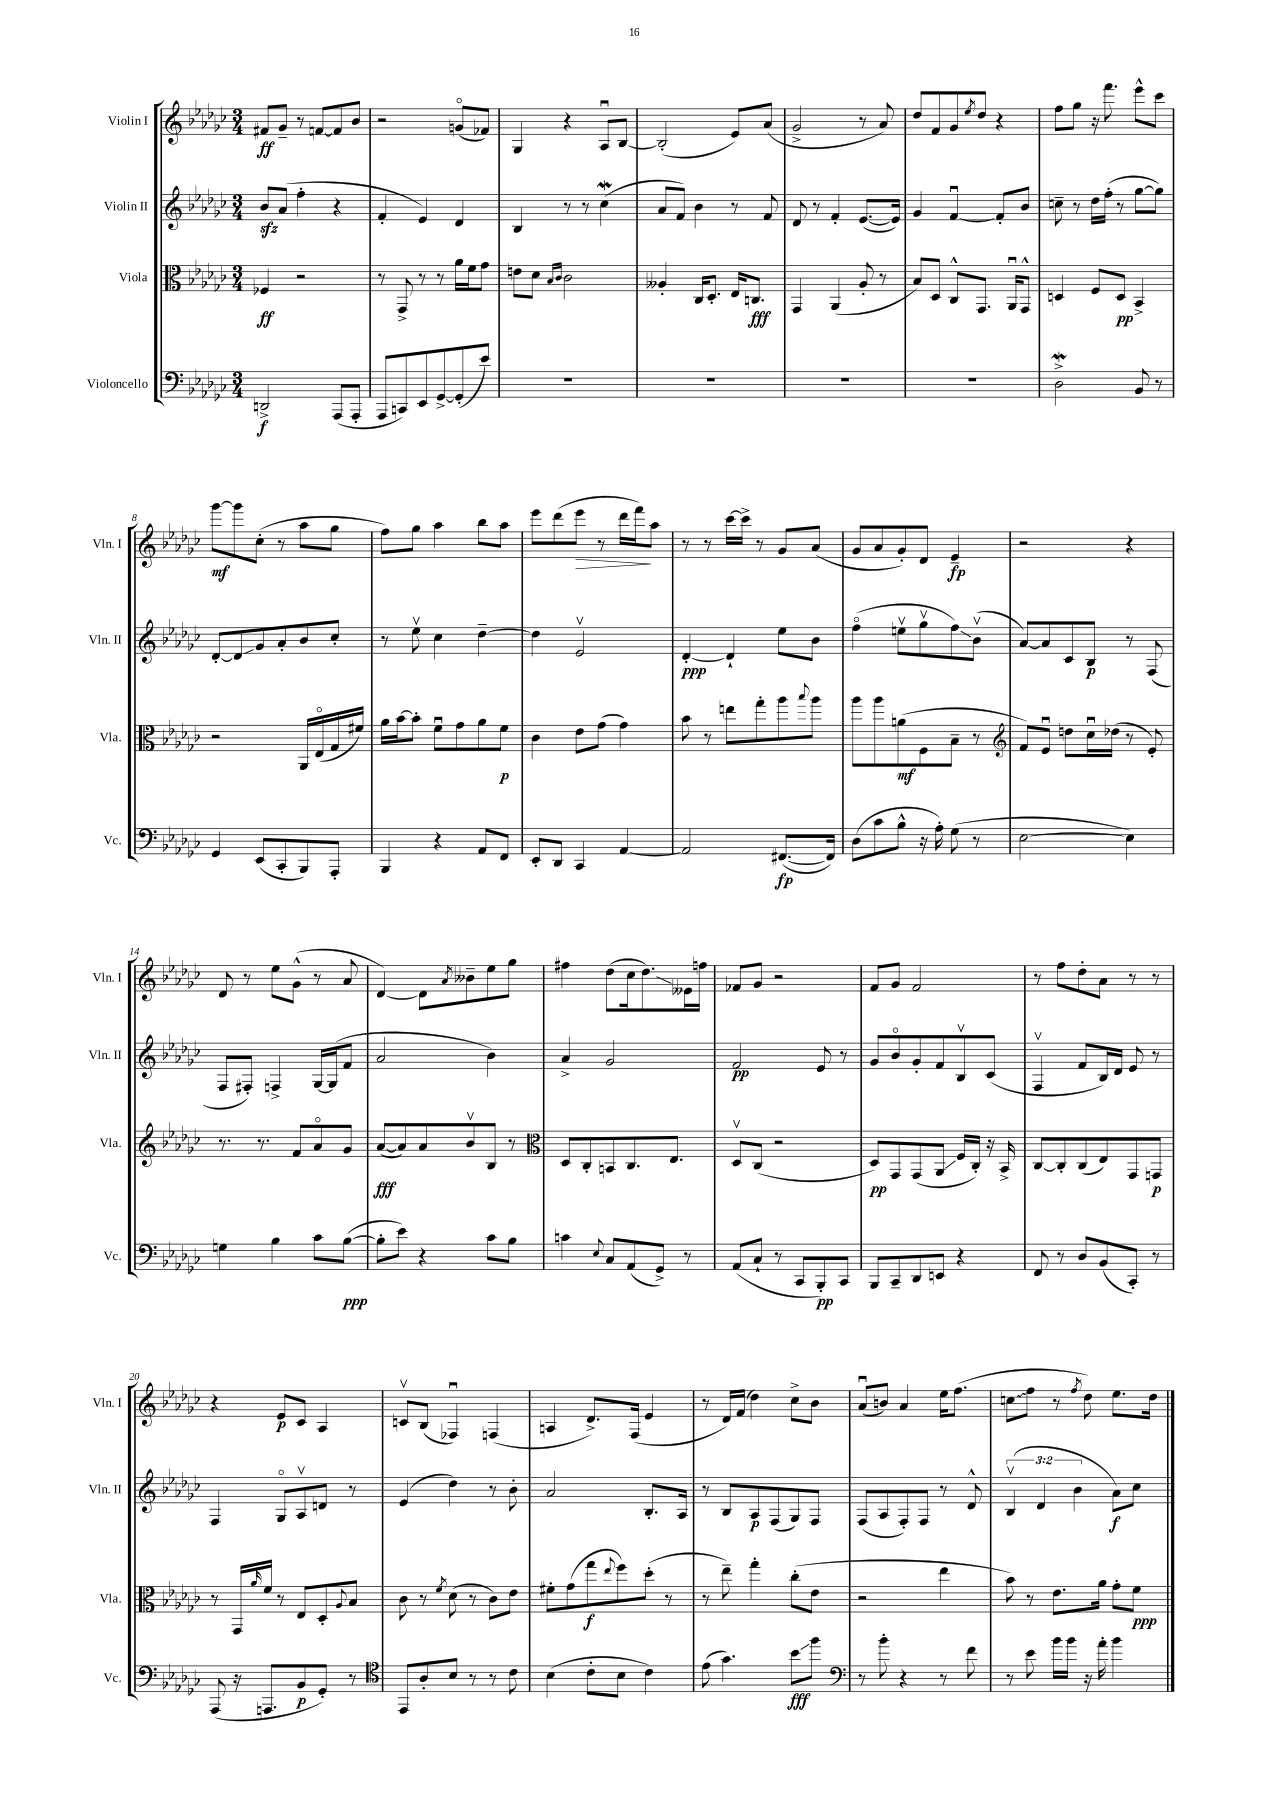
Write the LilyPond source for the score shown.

<<
\new StaffGroup <<
\new Staff = "s0" \with { instrumentName = "Violin I" shortInstrumentName = "Vln. I" } {
    \clef treble \key ges \major \numericTimeSignature \time 3/4
    fis'8\ff ges'8-- r8 f'8~ f'8 bes'8 |
    r2 g'8\flageolet( fes'8) |
    ges4 r4 aes8\downbow bes8~ |
    bes2-.( ees'8) aes'8( |
    ges'2-> r8 aes'8) |
    des''8 f'8 ges'8 \acciaccatura { ees''8 } des''8 r4 |
    f''8 ges''8 r16 f'''8. ees'''8-^ ces'''8 |
    ges'''8~\mf ges'''8 ces''8-.( r8 aes''8 ges''8 |
    f''8) ges''8 aes''4 bes''8 aes''8 |
    ees'''8 des'''8( ees'''8\> r8 des'''16 f'''16\!) aes''8 |
    r8 r8 ces'''16~ ces'''16-> r8 ges'8 aes'8( |
    ges'8 aes'8 ges'8-.) des'8 ees'4--\fp |
    r2 r4 |
    des'8 r8 ees''8 ges'8-^( r8 aes'8 |
    des'4~) des'8 \acciaccatura { aes'8 } beses'8-- ees''8 ges''8 |
    fis''4 des''8( ces''16 des''8.\glissando) eeses'16 f''16 |
    fes'8 ges'8 r2 |
    f'8 ges'8 f'2 |
    r8 f''8 des''8-. aes'8 r8 r8 |
    r4 ees'8\p ces'8 aes4 |
    c'8\upbow bes8( fes4\downbow) f4( |
    a4 des'8.->) f16( ees'4 |
    r8 des'16) f'16( des''4) ces''8-> bes'8 |
    aes'8\downbow( b'8) aes'4 ees''16 f''8.( |
    \once \override Glissando.style = #'zigzag c''8\glissando f''8 r8 \acciaccatura { f''8 } des''8) ees''8. des''16 \bar "|." |
}
\new Staff = "s1" \with { instrumentName = "Violin II" shortInstrumentName = "Vln. II" } {
    \clef treble \key ges \major \numericTimeSignature \time 3/4 \override Staff.TupletNumber.text = #tuplet-number::calc-fraction-text
    bes'8\sfz aes'8( f''4-. r4 |
    f'4-. ees'4) des'4 |
    bes4 r8 r8 ces''4\mordent( |
    aes'8 f'8) bes'4 r8 f'8 |
    des'8 r8 f'4-. ees'8.~( ees'16) |
    ges'4 f'4~\downbow f'8-. bes'8 |
    c''8-- r8 des''16 f''16-.( r8 ges''8~ ges''8) |
    des'8~-. des'8\glissando ges'8 aes'8-. bes'8 ces''8-. |
    r8 ees''8\upbow ces''4 des''4~-- |
    des''4 ees'2\upbow |
    des'4~-.\ppp des'4-! ees''8 bes'8 |
    f''4\flageolet( e''8\upbow ges''8\upbow f''8\glissando) bes'8\upbow( |
    aes'8~) aes'8 ces'8 bes8\p r8 f8( |
    f8 fis8-.) f4-> ges16~ ges16( f'8 |
    aes'2 bes'4) |
    aes'4-> ges'2 |
    f'2\pp ees'8 r8 |
    ges'8 bes'8\flageolet ges'8-. f'8 bes8\upbow ces'8( |
    f4\upbow f'8 bes16) des'16 ees'8 r8 |
    f4 ges8\flageolet aes8\upbow d'8 r8 |
    ees'4( des''4) r8 bes'8-. |
    aes'2 bes8.-. aes16 |
    r8 bes8 aes8\p f8( ges8) f8 |
    f8( aes8 f8-.) f8 r8 des'8-^ |
    \tuplet 3/2 { bes4\upbow( des'4 bes'4 } aes'8\f) ces''8 \bar "|." |
}
\new Staff = "s2" \with { instrumentName = "Viola" shortInstrumentName = "Vla." } {
    \clef alto \key ges \major \numericTimeSignature \time 3/4
    fes4\ff r2 |
    r8 ges,8-> r8 r8 aes'16 f'16 ges'8 |
    e'8 des'8 \grace { bes16 ces'16 } ces'2 |
    aeses4-. ces16 des8.-. ees16 c8.\fff |
    ges,4 aes,4( aes8-. r8 |
    bes8) des8 ces8-^ ges,8. aes,16\downbow ges,8-^ |
    d4 f8 d8\pp bes,4-> |
    r2 aes,16 ees16\flageolet( ges16 fis'16) |
    aes'16 bes'16~ bes'8-. f'8\downbow ges'8 aes'8 f'8\p |
    ces'4 ees'8 ges'8( ges'4) |
    bes'8 r8 e''8 ges''8-. aes''8 \appoggiatura { bes''8 } aes''8 |
    aes''8 aes''8 a'8\mf( f8 bes8-- r8 |
    \clef treble f'8) ees'8\downbow d''8 ces''16\downbow des''16( r8 ees'8-.) |
    r8. r8. f'8 aes'8\flageolet ges'8 |
    aes'8~\fff( aes'8) aes'8 bes'8\upbow bes8 r8 |
    \clef alto des8 ces8-. b,8 ces8. ees8. |
    des8\upbow ces8( r2 |
    des8\pp) ges,8 ges,8( aes,8\glissando f16 ces16-.) r16 bes,16-> |
    ces8~ ces8-. ces8( ees8) ges,8 g,8\p |
    r8 ges,16 \grace { aes'16 } f'16 r8 ees8 des8-. \appoggiatura { aes8 } bes8 |
    ces'8 r8 \acciaccatura { f'8 } des'8( r8 ces'8) ees'8 |
    fis'8-. ges'8( ges''8\f \appoggiatura { ees''8 } f''8) des''8-.( r8 |
    r8 ees''8--) ges''4-. ces''8-.( ees'8 |
    r2 ees''4 |
    bes'8) r8 ees'8. aes'16 ges'8-. f'8\ppp \bar "|." |
}
\new Staff = "s3" \with { instrumentName = "Violoncello" shortInstrumentName = "Vc." } {
    \clef bass \key ges \major \numericTimeSignature \time 3/4
    d,2->\f aes,,8( aes,,8-. |
    aes,,8 c,8) ees,8 ges,8~-> ges,8-.( ees'8) |
    R2. |
    R2. |
    R2. |
    R2. |
    des2->\mordent bes,8 r8 |
    ges,4 ees,8( ces,8-. bes,,8) aes,,8-. |
    bes,,4 r4 aes,8 f,8 |
    ees,8-. des,8 ces,4 aes,4~ |
    aes,2 fis,8.~\fp( fis,16) |
    des8( ces'8 bes8-^ r16 aes16-.) ges8( r8 |
    ees2~ ees4) |
    g4 bes4 ces'8 bes8~\ppp( |
    bes8-. ees'8) r4 ces'8 bes8 |
    c'4 \appoggiatura { ees8 } ces8 aes,8( ges,8->) r8 |
    aes,8( ces8-! r8 ces,8 bes,,8-.\pp) ces,8 |
    bes,,8 ces,8-- des,8 e,8 r4 |
    f,8 r8 des8 bes,8( ces,8-.) r8 |
    aes,,8( r16 a,,8. bes,8\p ges,8-.) r8 |
    \clef tenor ees,8 aes8-. bes8 r8 r8 ces'8 |
    bes4( ces'8-. bes8 ces'4) |
    ees'8( ges'4.) bes'8\glissando\fff f''8 |
    \clef bass r8 bes'8-. r4 r8 f'8 |
    r8 ees'8 bes'16 bes'16 r16 aes'16-. bes'4 \bar "|." |
}
>>
>>
